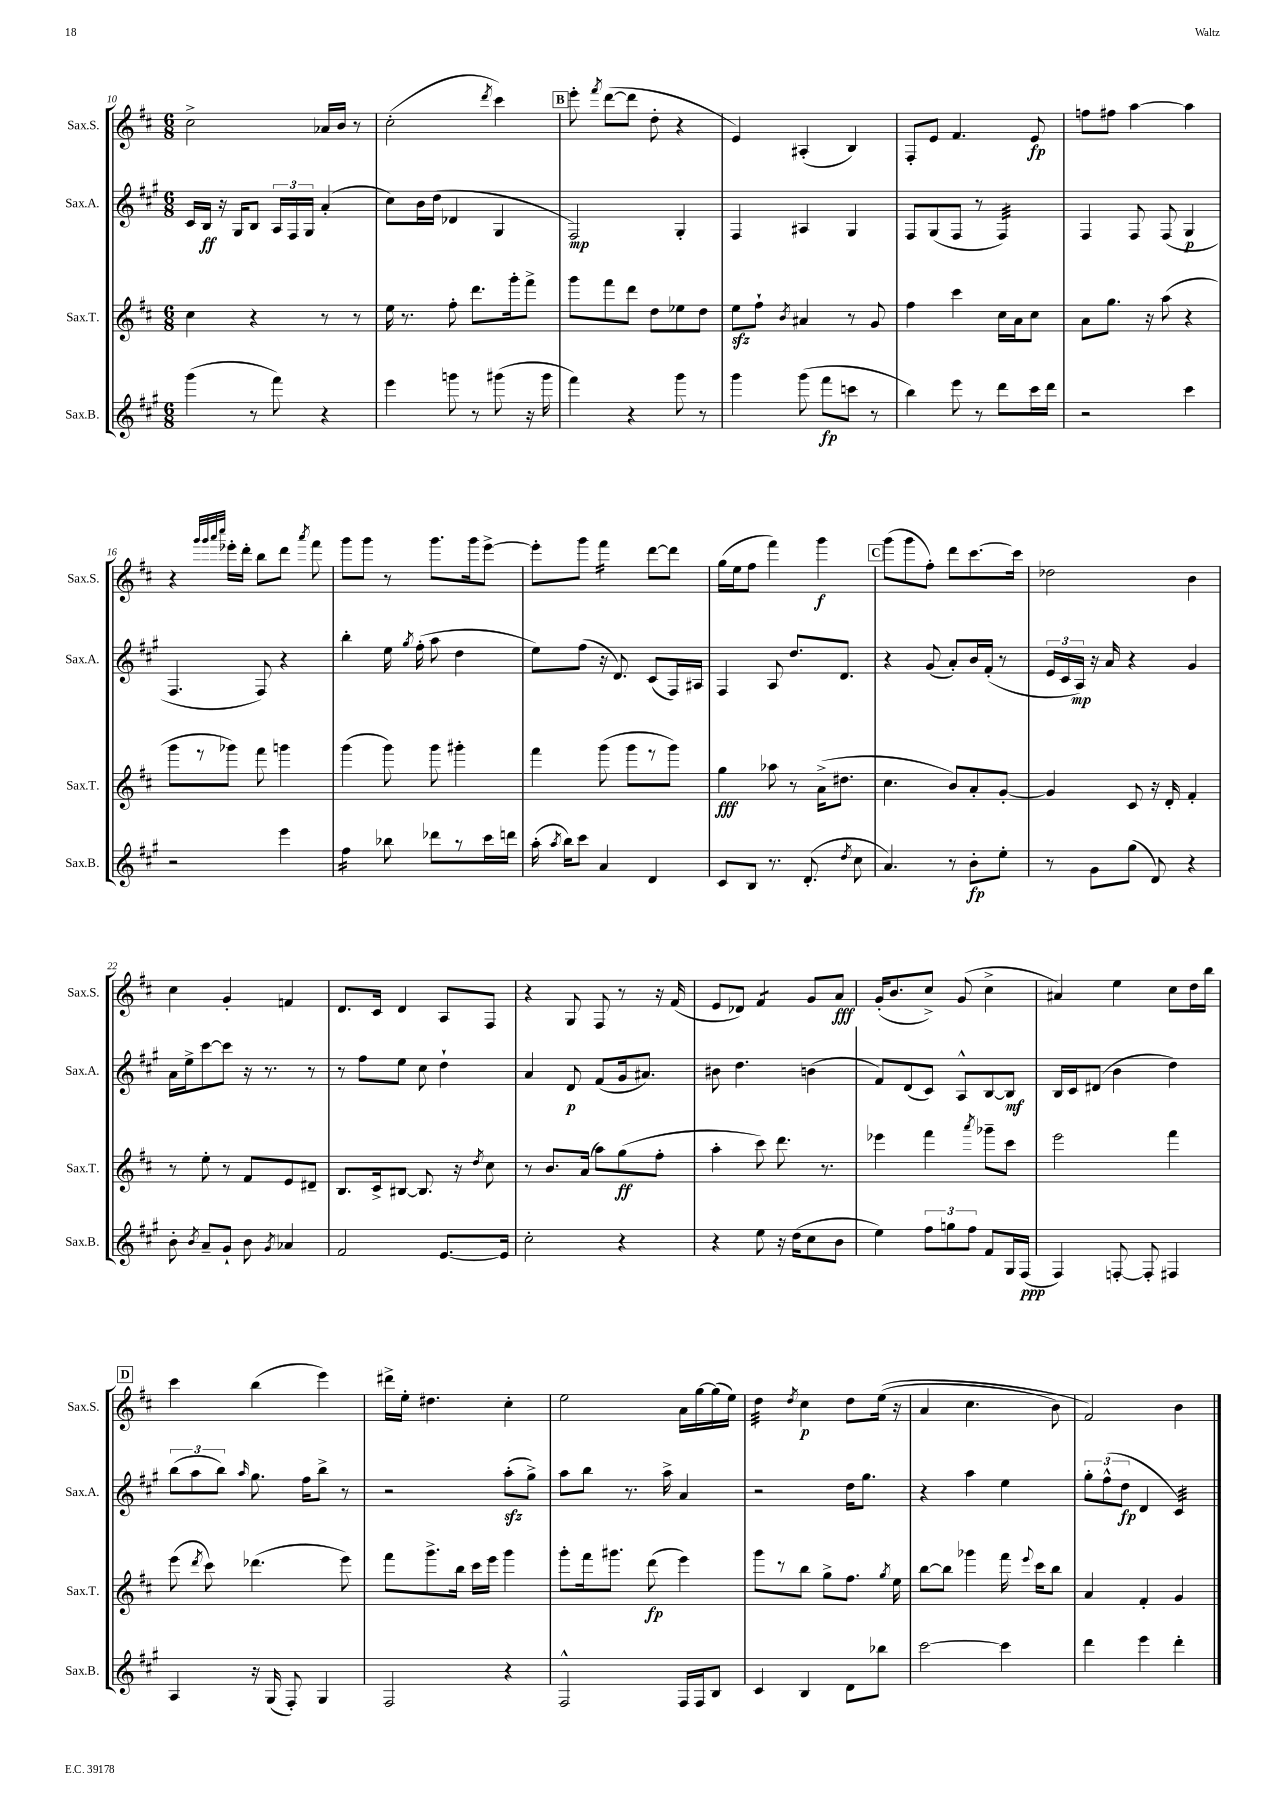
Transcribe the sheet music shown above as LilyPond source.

<<
\new StaffGroup <<
\new Staff = "s0" \with { instrumentName = "Sax.S." shortInstrumentName = "Sax.S." } {
    \clef treble \key d \major \numericTimeSignature \time 6/8
    \autoBeamOff cis''2-> aes'16[ b'16] r8 |
    cis''2-.( \acciaccatura { d'''8 } cis'''4) |
    \mark \markup { \box "B" } e'''8-. \acciaccatura { fis'''8 } d'''8[~( d'''8] d''8-. r4 |
    e'4) ais4-.( b4) |
    fis8[-. e'8] fis'4. e'8\fp |
    f''8[ fis''8] a''4~ a''4 |
    r4 \grace { g'''32[ g'''32 a'''32 cis''''32] } ees'''16[-. d'''16]-. b''8[ d'''8] \acciaccatura { a'''8 } fis'''8 |
    g'''8[ g'''8] r8 g'''8.[ g'''16 e'''8]~-> |
    e'''8[-. g'''8] fis'''4:16 d'''8[~ d'''8] |
    g''16[( e''16 fis''8] fis'''4) g'''4\f |
    \mark \markup { \box "C" } g'''8[( g'''8 fis''8]-.) d'''8[ cis'''8.~ cis'''16] |
    des''2 b'4 |
    cis''4 g'4-. f'4 |
    d'8.[ cis'16] d'4 a8[ fis8] |
    r4 g8 fis8 r8 r16 fis'16( |
    e'8[ des'8]) fis'4:8 g'8[ a'8]\fff |
    g'16[-.( b'8. cis''8]->) g'8( cis''4-> |
    ais'4) e''4 cis''8[ d''16 b''16] |
    \mark \markup { \box "D" } cis'''4 b''4( e'''4) |
    dis'''16[-> e''16]-. dis''4. cis''4-. |
    e''2 a'16[ g''16~ g''16( e''16]) |
    d''4:32 \acciaccatura { d''8 } cis''4\p d''8[ e''16](\( r16 |
    a'4 cis''4. b'8) |
    fis'2\) b'4 \bar "|." |
}
\new Staff = "s1" \with { instrumentName = "Sax.A." shortInstrumentName = "Sax.A." } {
    \clef treble \key a \major \numericTimeSignature \time 6/8
    \autoBeamOff cis'16[ b16]\ff r16 gis16[ b8] \tuplet 3/2 { a16[ fis16 gis16] } a'4-.( |
    cis''8[) b'16 d''16]( des'4 gis4 |
    \mark \markup { \box "B" } fis2\mp) gis4-. |
    fis4 ais4 gis4 |
    fis8[ gis8( fis8] r8 fis4:32) |
    fis4 fis8 fis8( gis4\p |
    fis4. fis8) r4 |
    b''4-. e''16 \acciaccatura { gis''8 } fis''16-.( a''8 d''4 |
    e''8[) fis''8]( r16 d'8.) cis'8[( fis16) ais16] |
    fis4 a8 d''8.[ d'8.] |
    \mark \markup { \box "C" } r4 gis'8( a'8[-.) b'16 fis'16]-.( r8 |
    \tuplet 3/2 { e'16[ cis'16 a16]\mp) } r16 a'16 r4 gis'4 |
    a'16[ e''16-> cis'''8~ cis'''8] r16 r8. r8 |
    r8 fis''8[ e''8] cis''8 d''4-! |
    a'4 d'8\p fis'8[( gis'16 ais'8.]) |
    bis'8 d''4. b'4( |
    fis'8[) d'8( cis'8]) a8[-^ b8~ b8]\mf |
    b16[ cis'16 dis'8]( b'4 d''4) |
    \mark \markup { \box "D" } \tuplet 3/2 { b''8[( a''8 b''8]) } \grace { a''16 } gis''8. fis''16[ b''8]-> r8 |
    r2 a''8[-.\sfz( gis''8]->) |
    a''8[ b''8] r8. a''16-> a'4 |
    r2 d''16[ gis''8.] |
    r4 a''4 e''4 |
    \tuplet 3/2 { gis''8[-. fis''8-^( d''8]\fp } d'4 cis'4:32) \bar "|." |
}
\new Staff = "s2" \with { instrumentName = "Sax.T." shortInstrumentName = "Sax.T." } {
    \clef treble \key d \major \numericTimeSignature \time 6/8
    \autoBeamOff cis''4 r4 r8 r8 |
    e''16 r8. fis''8-. d'''8.[ g'''16-. fis'''8]-> |
    \mark \markup { \box "B" } g'''8[ fis'''8 d'''8] d''8[ ees''8 d''8] |
    e''8[\sfz fis''8]-! \acciaccatura { b'8 } ais'4 r8 g'8 |
    fis''4 cis'''4 cis''16[ a'16 cis''8] |
    a'8[ g''8.] r16 a''8( r4 |
    g'''8[ r8 ges'''8]) fis'''8 g'''4 |
    g'''4( g'''8) g'''8 gis'''4-. |
    fis'''4 g'''8( g'''8[ r8 g'''8]) |
    g''4\fff aes''8 r8 a'16[->( dis''8.] |
    \mark \markup { \box "C" } cis''4. b'8[) a'8-. g'8]~-. |
    g'4 cis'8 r16 d'16-. fis'4-. |
    r8 e''8-. r8 fis'8[ e'8 dis'8]-- |
    b8.[ cis'16-> bis8]~ bis8. r16 \acciaccatura { d''8 } cis''8 |
    r8 b'8.[ a'16]( a''8[) g''8\ff( fis''8]-. |
    a''4-. cis'''8) d'''8. r8. |
    ees'''4 fis'''4 \acciaccatura { a'''8 } ges'''8[-- cis'''8] |
    e'''2 fis'''4 |
    \mark \markup { \box "D" } e'''8( \acciaccatura { d'''8 } cis'''8) des'''4.( e'''8) |
    fis'''8[ g'''8.-> b''16] cis'''16[ e'''16] g'''4 |
    g'''8[-. fis'''16 gis'''8.] d'''8\fp( e'''4) |
    g'''8[ r8 b''8] g''8[-> fis''8.] \acciaccatura { g''8 } e''16 |
    b''8[~ b''8] ges'''4 fis'''16 \appoggiatura { e'''8 } cis'''16[ b''8] |
    a'4 fis'4-. g'4 \bar "|." |
}
\new Staff = "s3" \with { instrumentName = "Sax.B." shortInstrumentName = "Sax.B." } {
    \clef treble \key a \major \numericTimeSignature \time 6/8
    \autoBeamOff gis'''4( r8 fis'''8) r4 |
    e'''4 g'''8 r8 gis'''8( r16 gis'''16 |
    \mark \markup { \box "B" } fis'''4) r4 gis'''8 r8 |
    gis'''4 gis'''8( fis'''8[\fp c'''8] r8 |
    b''4) e'''8 r8 d'''8[ cis'''16 d'''16] |
    r2 cis'''4 |
    r2 e'''4 |
    fis''4:16 bes''8 des'''8[ r8 cis'''16 d'''16] |
    a''16-.( \acciaccatura { a''8 } b''16[) cis'''8] a'4 d'4 |
    cis'8[ b8] r8. d'8.-.( \acciaccatura { d''8 } cis''8 |
    \mark \markup { \box "C" } a'4.) r8 b'8[-.\fp e''8]-. |
    r8 gis'8[ gis''8]( d'8) r4 |
    b'8-. \acciaccatura { b'8 } a'8[-- gis'8]-! b'8 \acciaccatura { gis'8 } aes'4 |
    fis'2 e'8.[~ e'16] |
    cis''2-. r4 |
    r4 e''8 r16 d''16[( cis''8 b'8] |
    e''4) \tuplet 3/2 { fis''8[ g''8 fis''8] } fis'8[ gis16 fis16]\ppp( |
    fis4) f8~-. f8-. fis4 |
    \mark \markup { \box "D" } a4 r16 gis16( fis8-.) gis4 |
    fis2 r4 |
    fis2-^ fis16[ fis16 b8] |
    cis'4 b4 d'8[ bes''8] |
    cis'''2~ cis'''4 |
    d'''4 e'''4 d'''4-. \bar "|." |
}
>>
>>
\layout { \context { \Score currentBarNumber = #10 } }
